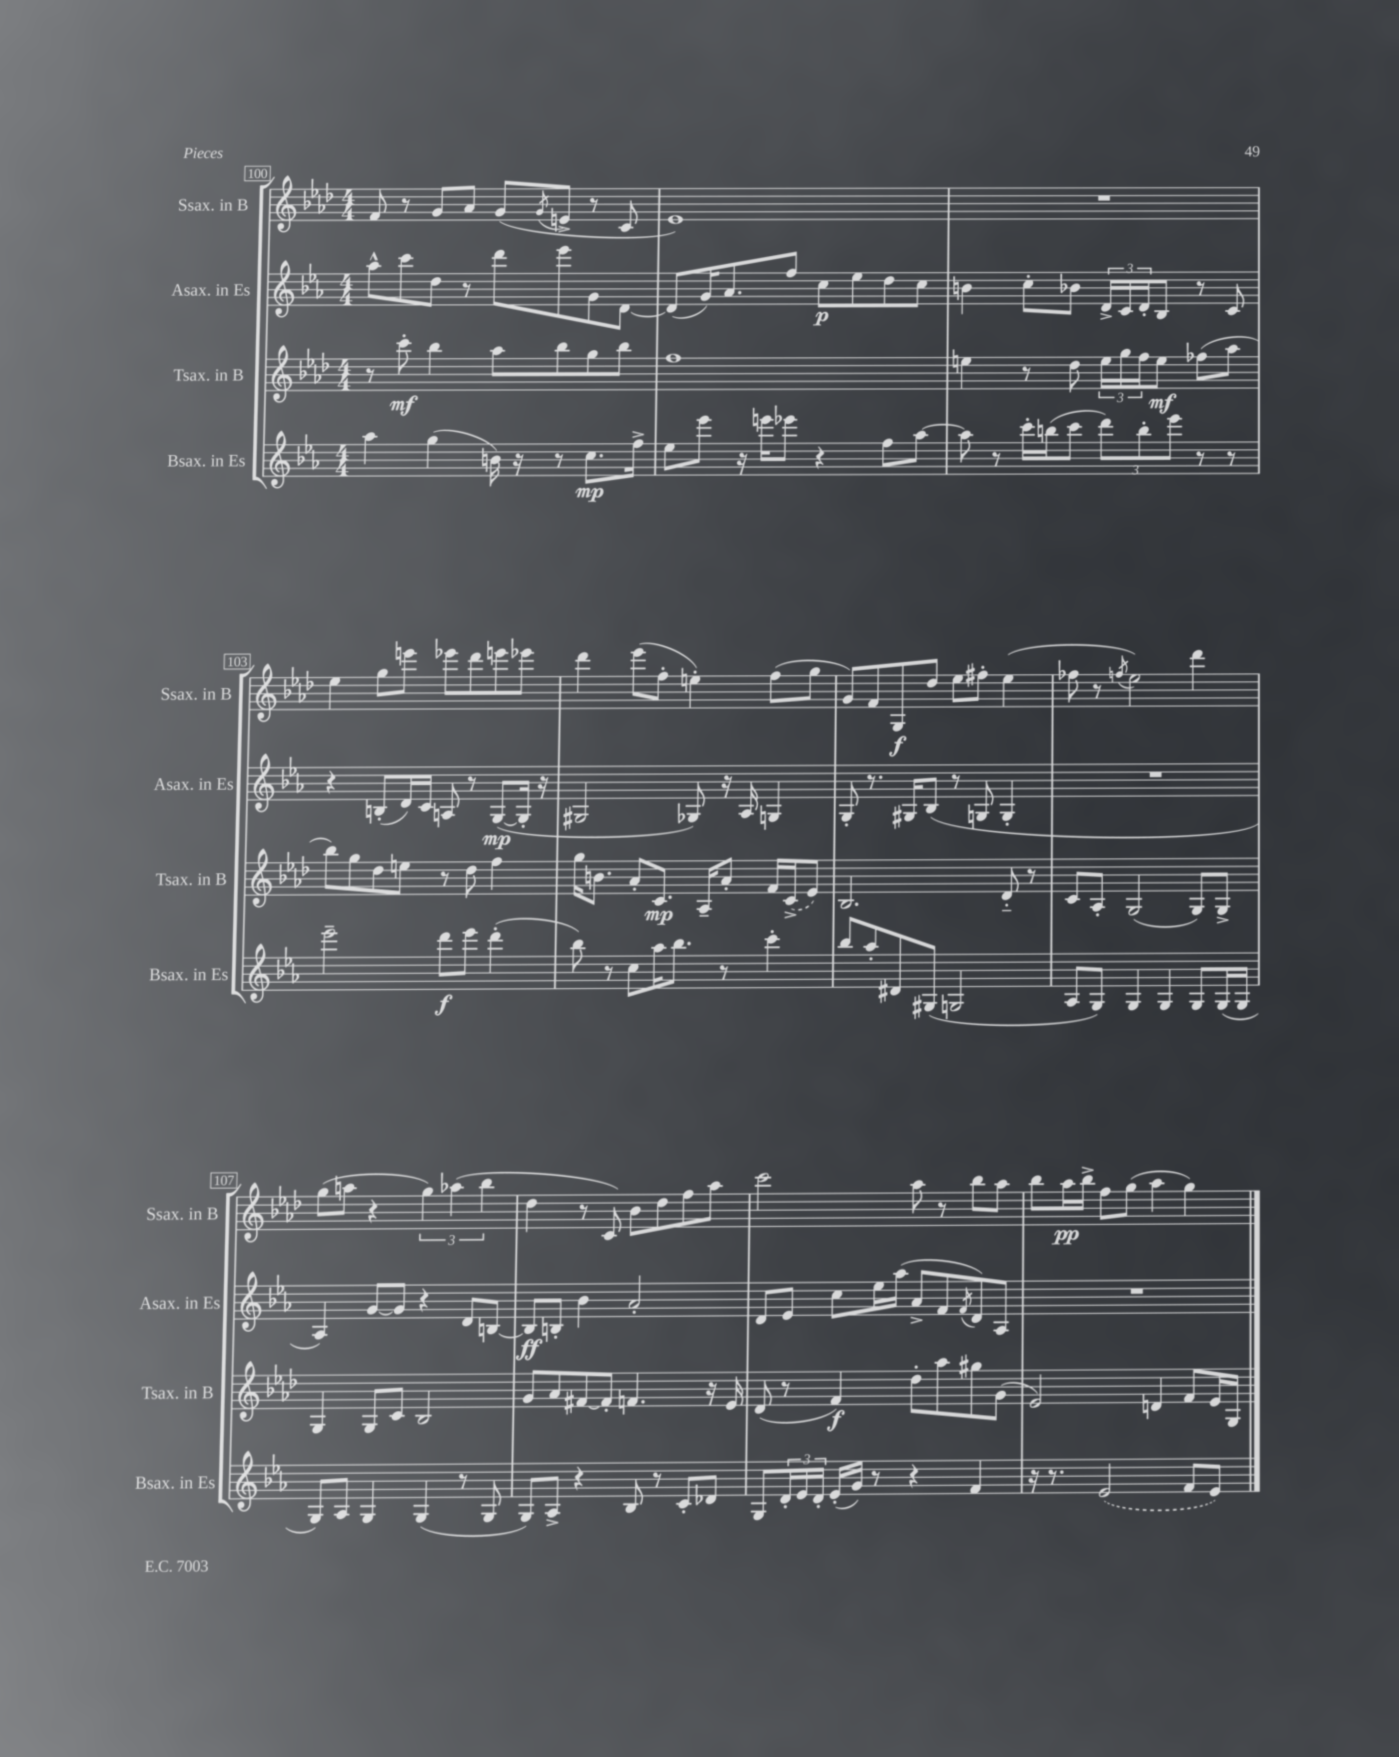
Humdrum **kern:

**kern	**dynam	**kern	**dynam	**kern	**dynam	**kern	**dynam
*part4	*part4	*part3	*part3	*part2	*part2	*part1	*part1
*staff4	*staff4	*staff3	*staff3	*staff2	*staff2	*staff1	*staff1
*I"Bsax. in Es	*	*I"Tsax. in B	*	*I"Asax. in Es	*	*I"Ssax. in B	*
*I'Bsax. in Es	*	*I'Tsax. in B	*	*I'Asax. in Es	*	*I'Ssax. in B	*
*clefG2	*	*clefG2	*	*clefG2	*	*clefG2	*
*k[b-e-a-]	*	*k[b-e-a-d-]	*	*k[b-e-a-]	*	*k[b-e-a-d-]	*
*M4/4	*	*M4/4	*	*M4/4	*	*M4/4	*
=100	=100	=100	=100	=100	=100	=100	=100
4aa-\	.	8r	.	8aa-^^\L	.	8f/	.
.	.	8ccc'\	mf	8ccc\	.	8r	.
(4gg\	.	4bb-\	.	8dd\J	.	8g/L	.
.	.	.	.	8r	.	8a-/J	.
16bn\)	.	8aa-\L	.	8ddd\L	.	(8g/L	.
16r	.	.	.	.	.	.	.
.	.	.	.	.	.	8qg/	.
8r	.	8bb-\	.	8eee-\	.	8en^/J	.
8.cc\L	mp	8gg\	.	8g\	.	8r	.
.	.	8bb-\J	.	[8d\J	.	8c/	.
16ff^\Jk	.	.	.	.	.	.	.
=101	=101	=101	=101	=101	=101	=101	=101
8ee-\L	.	1ff	.	(8d/L]	.	1e-)	.
8eee-\J	.	.	.	16g/K)	.	.	.
.	.	.	.	8.a-/	.	.	.
16r	.	.	.	.	.	.	.
16eeen\KL	.	.	.	.	.	.	.
8eee-X\J	.	.	.	8ff/J	.	.	.
4r	.	.	.	8cc\L	p	.	.
.	.	.	.	8ee-\	.	.	.
8ff\L	.	.	.	8dd\	.	.	.
[8aa-\J	.	.	.	8cc\J	.	.	.
=102	=102	=102	=102	=102	=102	=102	=102
8aa-\]	.	4een\	.	4bn\	.	1r	.
8r	.	.	.	.	.	.	.
16ccc'\LL	.	8r	.	8cc'\L	.	.	.
(16bbn\J	.	.	.	.	.	.	.
8ccc\J	.	8dd-\	.	8b-X\J	.	.	.
12ddd\L)	.	24ee\LL	.	24d^/LL	.	.	.
.	.	24gg\	.	24c/	.	.	.
12bb'\	.	24ff\J	.	24d'/J	.	.	.
.	.	8ee\J	mf	8B-/J	.	.	.
12eee-\J	.	.	.	.	.	.	.
8r	.	(8ff-X\L	.	8r	.	.	.
8r	.	8aa-\J	.	8c/	.	.	.
!!LO:LB:g=z
=103	=103	=103	=103	=103	=103	=103	=103
2eee-~\	.	8bb-\L)	.	4r	.	4ee-\	.
.	.	8gg\	.	.	.	.	.
.	.	8dd-\	.	(8Bn'/L	.	8gg\L	.
.	.	8een\J	.	16d/L)	.	8eeen\J	.
.	.	.	.	16c/JJ	.	.	.
8ddd\L	f	8r	.	8An/	.	8eee-X\L	.
8eee-\J	.	8dd-\	.	8r	.	8ddd-\	.
(4ddd'\	.	4ff\	.	([8G/L	mp	8eeen\	.
.	.	.	.	16G'/Jk]	.	8eee-X\J	.
.	.	.	.	16r	.	.	.
=104	=104	=104	=104	=104	=104	=104	=104
8bb-\)	.	16gg\KL	.	2G#X/	.	4ddd-\	.
.	.	8.bn\J	.	.	.	.	.
8r	.	.	.	.	.	.	.
8cc\L	.	8a-'/L	.	.	.	(8eee-\L	.
16aa-\K	.	8.c/J	mp	.	.	8ff'\J	.
8.bb-\J	.	.	.	.	.	.	.
.	.	.	.	8G-X/)	.	4een'\)	.
.	.	16A-~/KL	.	.	.	.	.
8r	.	8a-'/J	.	16r	.	.	.
.	.	.	.	16A-/	.	.	.
4ccc'\	.	16f/LL	.	4Gn/	.	(8ff\L	.
.	.	(16c^/J	.	.	.	.	.
.	.	8e-/J)	.	.	.	8gg\J	.
=105	=105	=105	=105	=105	=105	=105	=105
8bb-/L	.	2.B-/	.	8G'/	.	8g/L)	.
8aa-'/	.	.	.	8.r	.	8f/	.
8d#X/	.	.	.	.	.	8G/	f
.	.	.	.	16G#X/KL	.	.	.
(8G#X/J	.	.	.	(8B-/J	.	8dd-/J	.
2Gn/	.	.	.	8r	.	8ee-\L	.
.	.	.	.	8Gn/	.	8ff#X'\J	.
.	.	8d-/	.	4G'/	.	(4ee-\	.
.	.	8r	.	.	.	.	.
=106	=106	=106	=106	=106	=106	=106	=106
8A-/L	.	8c/L	.	1r	.	8ff-X\	.
8G/J)	.	8A-'/J	.	.	.	8r	.
.	.	.	.	.	.	8qffn/	.
4G/	.	(2G/	.	.	.	2ee-\)	.
4G/	.	.	.	.	.	.	.
8G/L	.	8G/L)	.	.	.	4ddd-\	.
(16G/L	.	8G^/J	.	.	.	.	.
16G/JJ	.	.	.	.	.	.	.
!!LO:LB:g=z
=107	=107	=107	=107	=107	=107	=107	=107
8G/L)	.	4G/	.	4A-/)	.	(8gg\L	.
8A-/J	.	.	.	.	.	8aan\J	.
4G/	.	8G/L	.	[8g/L	.	4r	.
.	.	8c/J	.	8g/J]	.	.	.
(4G/	.	2B-/	.	4r	.	6gg\)	.
.	.	.	.	.	.	(6aa-X\	.
8r	.	.	.	8d/L	.	.	.
.	.	.	.	.	.	6bb-\	.
8G/	.	.	.	[8Bn/J	.	.	.
=108	=108	=108	=108	=108	=108	=108	=108
8G/L)	.	8g/L	.	8B/L]	ff	4dd-\	.
8A-^/J	.	8a-/	.	8Bn'/J	.	.	.
4r	.	[8f#X/	.	4b-\	.	8r	.
.	.	8f#'/J]	.	.	.	8c/)	.
8B-/	.	4.fn/	.	2a-'/	.	8b-\L	.
8r	.	.	.	.	.	8dd-\	.
8c'/L	.	.	.	.	.	8ff\	.
8d-X/J	.	16r	.	.	.	8aa-\J	.
.	.	16e-/	.	.	.	.	.
=109	=109	=109	=109	=109	=109	=109	=109
8G/L	.	(8d-/	.	8d/L	.	2ccc\	.
24d'/L	.	8r	.	8e-/J	.	.	.
24e-/	.	.	.	.	.	.	.
24d'/JJ	.	.	.	.	.	.	.
(16e-'/LL	.	4f/)	f	8cc\L	.	.	.
16g/JJ)	.	.	.	.	.	.	.
8r	.	.	.	16ee-\L	.	.	.
.	.	.	.	(16aa-\JJ	.	.	.
4r	.	8dd-'\L	.	8a-^/L	.	8aa-\	.
.	.	8aa-\	.	8f/	.	8r	.
.	.	.	.	8qf/	.	.	.
4f/	.	8gg#X\	.	8d/)	.	8bb-\L	.
.	.	(8g\J	.	8A-/J	.	8aa-\J	.
=110	=110	=110	=110	=110	=110	=110	=110
16r	.	2e-/)	.	1r	.	8bb-\L	.
8.r	.	.	.	.	.	.	.
.	.	.	.	.	.	16aa-\L	pp
.	.	.	.	.	.	16bb-^\JJ	.
(2e-/	.	.	.	.	.	8ff\L	.
.	.	.	.	.	.	(8gg\J	.
.	.	4dn/	.	.	.	4aa-\	.
8f/L	.	8f/L	.	.	.	4gg\)	.
8e-/J)	.	16e-/L	.	.	.	.	.
.	.	16G/JJ	.	.	.	.	.
==	==	==	==	==	==	==	==
*-	*-	*-	*-	*-	*-	*-	*-
